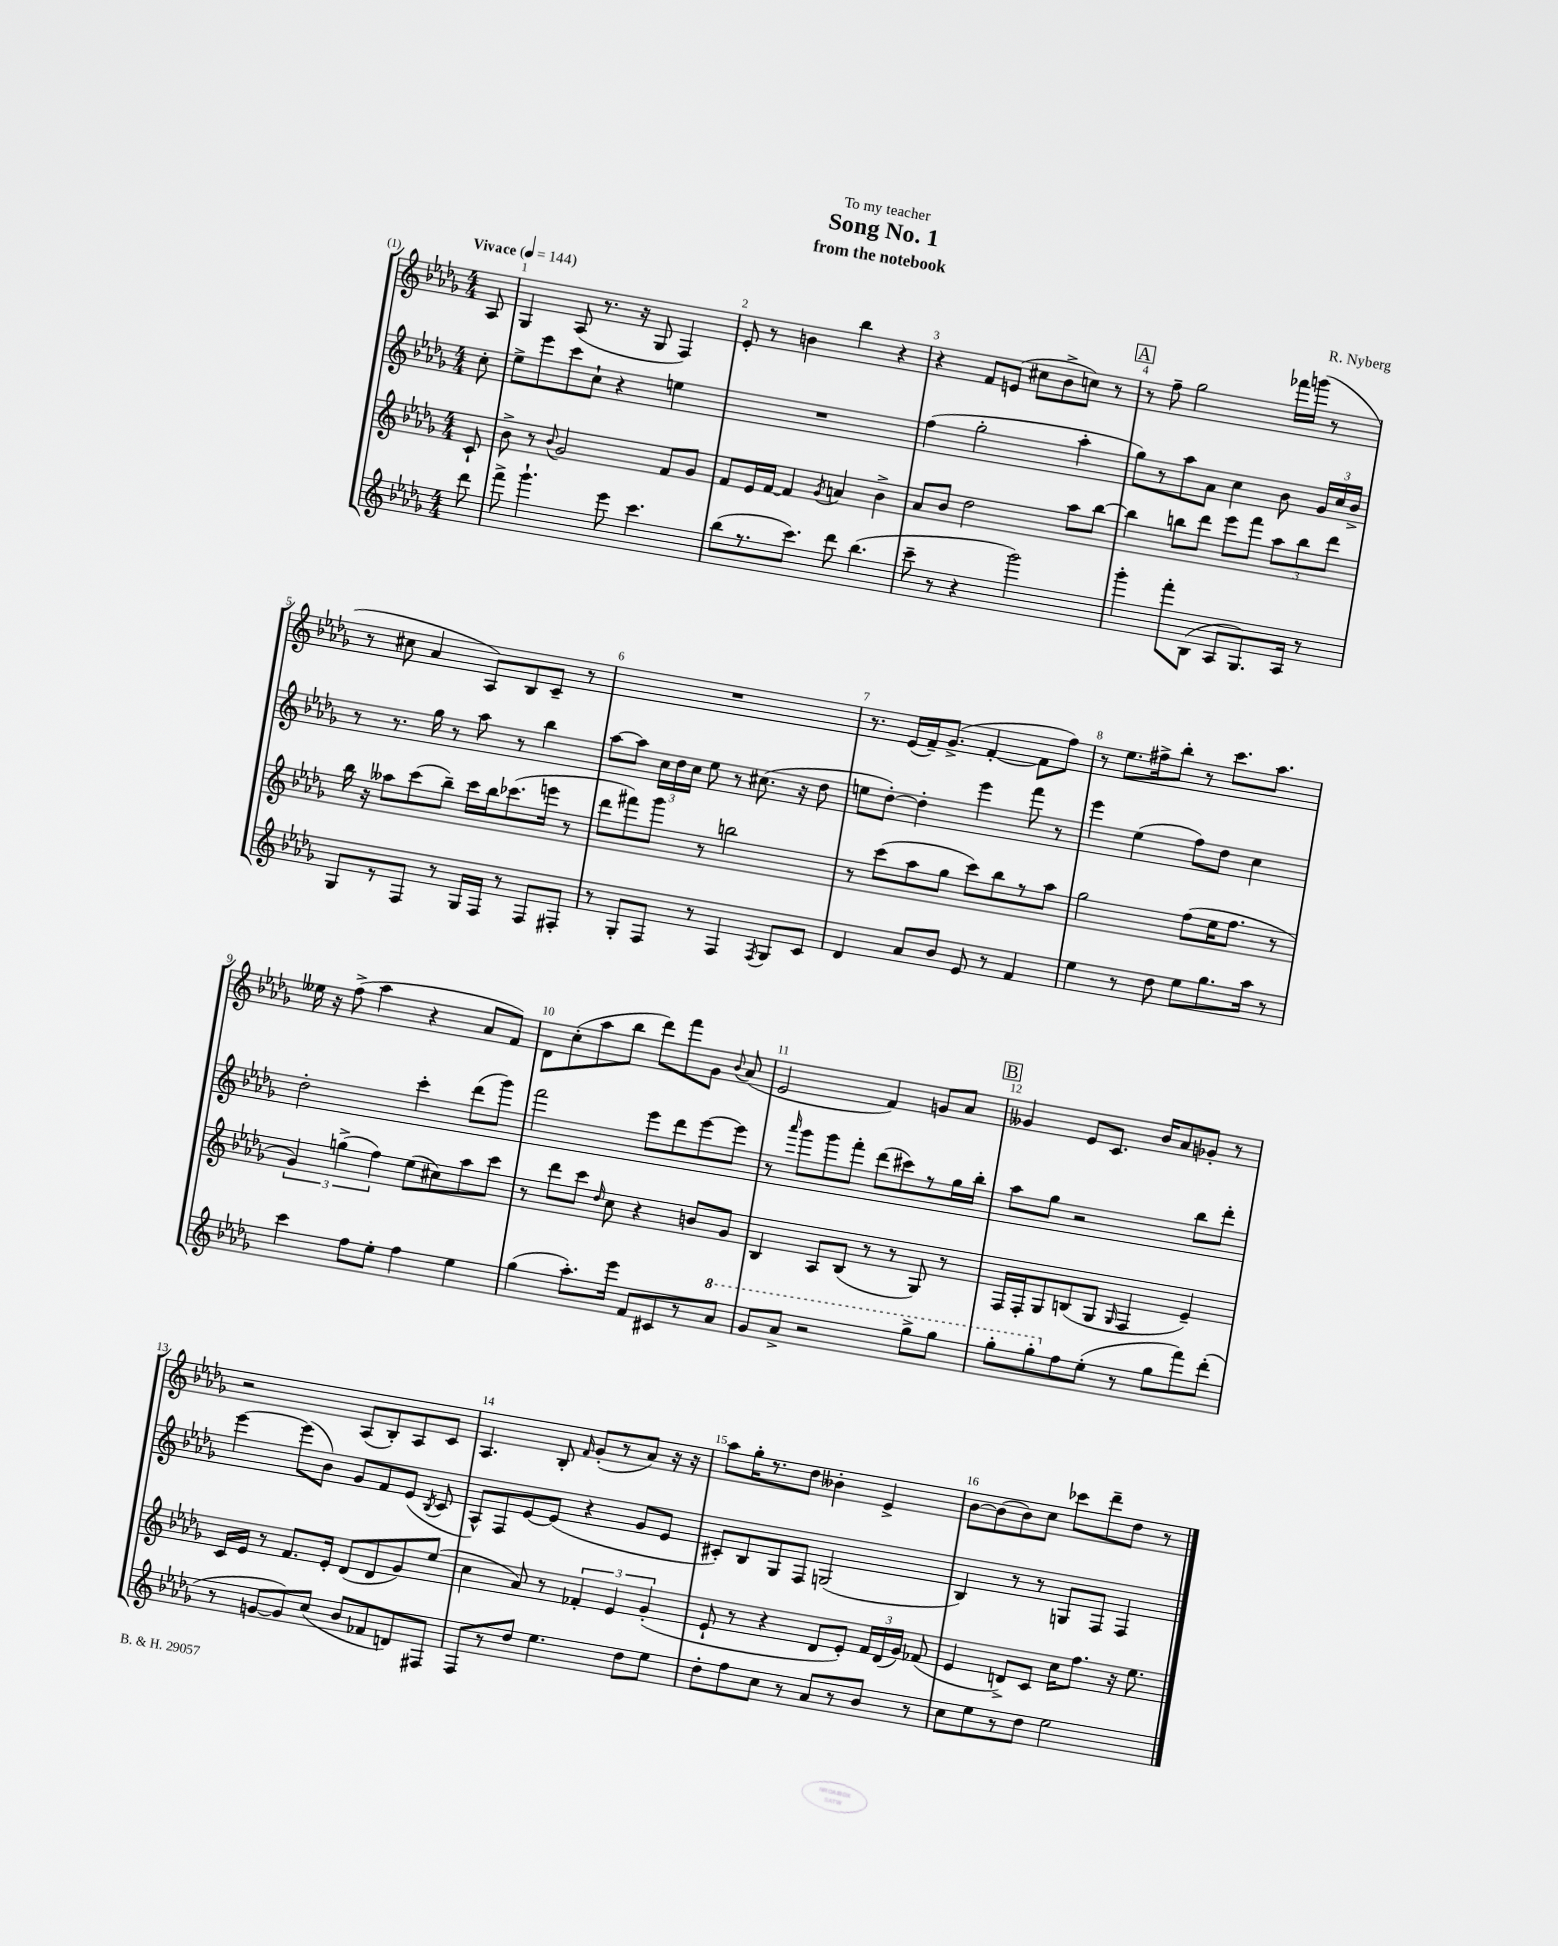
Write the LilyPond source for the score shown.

\header { title = "Song No. 1" composer = "R. Nyberg" subtitle = "from the notebook" dedication = "To my teacher" }
<<
\new StaffGroup <<
\new Staff = "s0" {
    \clef treble \key des \major \numericTimeSignature \time 4/4 \partial 8 \tempo "Vivace" 4 = 144
    \autoBeamOff aes8 |
    ges4 aes8( r8. r16 ges8 f4) |
    ees'8-. r8 b'4 bes''4 r4 |
    r4 f'8[ e'8]( cis''8[ bes'8-> c''8]) r8 |
    \mark \markup { \box "A" } r8 f''8-- ges''2 fes'''16[ g'''16]( r8 |
    r8 cis''8 aes'4 aes8[) bes8 c'8]-- r8 |
    R1 |
    r8. ees'16[( f'16--) ges'8.]->( f'4~-. f'8[ f''8]) |
    r8 ees''8.[ fis''16-> bes''8]-. r8 c'''8.[ aes''8.] |
    eeses''16 r16 f''8->( aes''4 r4 aes'8[ f'8]) |
    des'8[ c''8-.( aes''8 bes''8] des'''8[) f'''8 ges'8] \appoggiatura { bes'8 } aes'8( |
    ees'2 f'4) g'8[ aes'8] |
    \mark \markup { \box "B" } geses'4 ees'8[ c'8.] bes'16[ aes'8 ges'8]-. r8 |
    r2 aes8[( bes8-.) aes8 c'8] |
    aes4. bes8-. \grace { f'16 } ges'8[-.( r8 aes'8]) r16 r16 |
    aes''8[ ges''16-. r8. des''8] beses'4-. ees'4-> |
    bes'8[~ bes'8( bes'8) c''8] ces'''8[ des'''8-- des''8] r8 \bar "|." |
}
\new Staff = "s1" {
    \clef treble \key des \major \numericTimeSignature \time 4/4 \partial 8
    \autoBeamOff c''8-. |
    ees''8[-> ees'''8 c'''8 c''8]-! r4 e''4 |
    R1 |
    f''4( ges''2-. aes''4-. |
    \mark \markup { \box "A" } ges''8[) r8 aes''8 aes'8] c''4 bes'8 \tuplet 3/2 { ges'16[ c''16 bes'16]-> } |
    r8 r8. ges''16 r8 aes''8 r8 bes''4 |
    aes''8[~ aes''8] \tuplet 3/2 { c''16[ des''16 c''16] } ees''8 r8 cis''8.( r16 des''8 |
    e''8[ des''8]~-.) des''4-. ees'''4 f'''8 r8 |
    ees'''4 ees''4( f''8[) des''8] c''4 |
    des''2-. c'''4-. des'''8[( ges'''8]) |
    f'''2 ees'''8[ des'''8 ees'''8~ ees'''8] |
    r8 \grace { aes'''16 } ges'''8[ ges'''8 f'''8]-. des'''8[( cis'''8) r8 ges''16 bes''16]-. |
    \mark \markup { \box "B" } aes''8[ ges''8] r2 bes''8[ des'''8]-. |
    ees'''4~ ees'''8[( bes'8]) ges'8[ f'8 ees'8]( \acciaccatura { bes8 } c'8 |
    aes8[-^) f8 ees'8~ ees'8]( r4 ges'8[ ees'8] |
    cis'8[-.) bes8 ges8 f8] g2( |
    bes4) r8 r8 g8[ f8] f4 \bar "|." |
}
\new Staff = "s2" {
    \clef treble \key des \major \numericTimeSignature \time 4/4 \partial 8
    \autoBeamOff c'8-! |
    bes'8-> r8 \appoggiatura { bes'8 } ges'2 f'8[ ges'8] |
    f'8[ ees'16 f'16]~ f'4 \acciaccatura { ges'8 } a'4 bes'4-> |
    aes'8[ bes'8] des''2 aes''8[ bes''8]~ |
    \mark \markup { \box "A" } bes''4 b''8[ des'''8] ees'''8[ f'''8] \tuplet 3/2 { aes''8[ b''8 des'''8] } |
    bes''16 r16 aeses''8[ c'''8( bes''8]--) c'''16[ bes''16 ces'''8.( e'''16] r8 |
    des'''8[ fis'''8) ges'''8] r8 b''2 |
    r8 c'''8[( aes''8 ges''8] c'''8[) bes''8 r8 aes''8] |
    ges''2 f''8[( ees''16 f''8.] r8 |
    \tuplet 3/2 { ges'4) g''4->( f''4) } ees''8[( cis''8) aes''8 c'''8] |
    r8 des'''8[ c'''8] \grace { des''16 } c''8 r4 b'8[ ges'8] |
    bes4 aes8[ bes8]( r8 r8 ges8) r8 |
    \mark \markup { \box "B" } f16[ f16-. ges8 b8( ges8] \grace { ges16 } f4 ees'4--) |
    c'16[ ees'16] r8 f'8.[ ees'16]-. des'8[( des'8 ges'8) ees''8]( |
    c''4 aes'8) r8 \tuplet 3/2 { fes'4-. ees'4 ges'4-.( } |
    ees'8-! r8 r4 des'8[ ees'8]-.) \tuplet 3/2 { f'16[ des'16( ges'16]) } fes'8( |
    ees'4 d'8[->) c'8] c''16[ f''8.] r16 ees''8. \bar "|." |
}
\new Staff = "s3" {
    \clef treble \key des \major \numericTimeSignature \time 4/4 \partial 8
    \autoBeamOff des'''8 |
    f'''8-> ges'''4.-! ees'''8 c'''4. |
    bes''8[( r8. c'''8.]) des'''8 bes''4.( |
    c'''8-- r8 r4 ges'''2) |
    \mark \markup { \box "A" } ges'''4-. f'''8[-. bes8]( aes8[ ges8.) aes16] r8 |
    ges8[ r8 f8] r8 ges16[ f16] r8 f8[ fis8]-. |
    r8 ges8[-. f8] r8 f4 \acciaccatura { f8 } ges8[ c'8] |
    des'4 aes'8[ bes'8] ees'8 r8 f'4 |
    ees''4 r8 des''8 ees''8[ ges''8. aes''16] r8 |
    c'''4 f''8[ ees''8]-. f''4 ees''4 |
    ges''4( aes''8.[-.) ees'''16] f'8[ cis'8 r8 \ottava #1 aes''8] |
    ges''8[ aes''8]-> r2 ges'''8[-> ges'''8] |
    \mark \markup { \box "B" } ges'''8[-. ges'''8-. \ottava #0 f''8 ees''8]-.( r8 ges''8[ f'''8) des'''8]-.( |
    r8 g'8[~ g'8) c''8]( bes'8[ fes'8 d'8) fis8] |
    f8[ r8 des''8] ees''4. des''8[ ees''8] |
    des''8[-. f''8 c''8] r8 aes'8[ r8 bes'8] r8 |
    c''8[ ees''8 r8 des''8] ees''2 \bar "|." |
}
>>
>>
\layout { \context { \Score \override BarNumber.break-visibility = ##(#f #t #t) barNumberVisibility = #all-bar-numbers-visible } }
